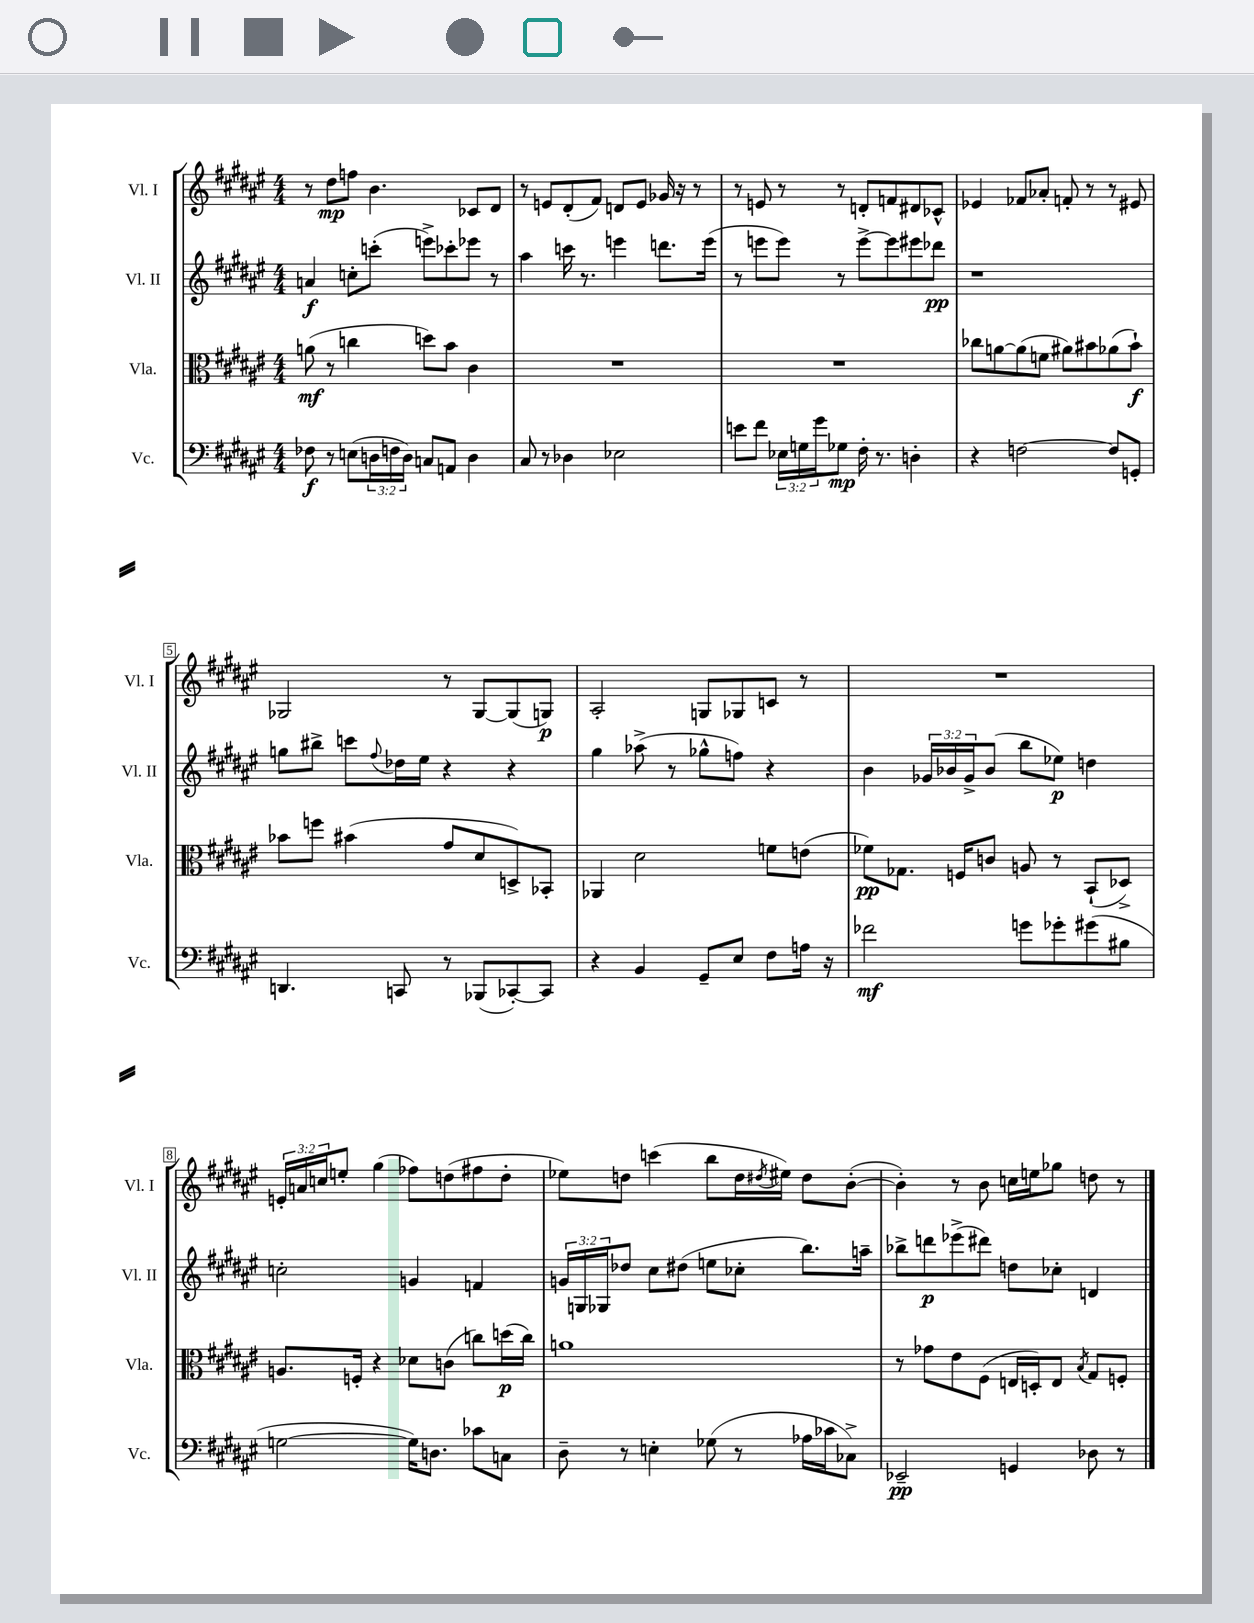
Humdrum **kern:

**kern	**kern	**kern	**kern
*staff4	*staff3	*staff2	*staff1
*clefF4	*clefC3	*clefG2	*clefG2
*k[f#c#g#d#a#e#]	*k[f#c#g#d#a#e#]	*k[f#c#g#d#a#e#]	*k[f#c#g#d#a#e#]
*M4/4	*M4/4	*M4/4	*M4/4
8F-\	(8a\	4a/	8r
8r	8r	.	8dd#\L
(8E\L	4cc\	8cc'\L	8ff\J
24D\L	.	(8ccc'\J	4.b\
24F\	.	.	.
24D\JJ)	.	.	.
8C/L	8dd\L)	8eee^\L)	.
8AA/J	8b\J	8ccc-'\	.
4D\	4c#\	8eee-\J	8c-/L
.	.	8r	8d#/J
=	=	=	=
8C#/	1r	4aa#\	8r
8r	.	.	8e/L
4D-\	.	16ccc\	(8d#'/
.	.	8.r	.
.	.	.	8f#/J)
2E-\	.	4eee\	8d/L
.	.	.	8e/J
.	.	8.ddd\L	16g-/
.	.	.	16r
.	.	.	8r
.	.	(16eee\Jk	.
=	=	=	=
8e\L	1r	8r	8r
8f#\J	.	8eee\L	8e/
24E-\LL	.	8eee\J)	8r
24G\	.	.	.
24g#\J	.	.	.
8G-\J	.	8r	8r
16F#'\	.	[8eee^\L	8d'/L
8.r	.	.	.
.	.	8eee\]	8f/
4D'\	.	8eee#\	8d#/
.	.	8ddd-\J	8c-^^/J
=	=	=	=
4r	8cc-\L	1r	4e-/
.	[8a\	.	.
[2F\	(8a\]	.	8f-/L
.	8f\J	.	8a-'/J
.	8a#\L)	.	8f'/
.	8b#\	.	8r
8F/]L	(8a-\	.	8r
8GG'/J	8b#`\J)	.	8e#/
=	=	=	=
4.DD/	8b-\L	8gg\L	2G-/
.	8ff\J	8bb#^\J	.
.	(4b#\	8ccc\L	.
.	.	8qqff#/	.
8CC/	.	16dd-\L	.
.	.	16ee#\JJ	.
8r	8g#/L	4r	8r
(8BBB-/L	8d#/	.	[8G-/L
[8CC-'/)	8D^/)	4r	(8G-/]
8CC-/]J	8BB-'/J	.	8G/J)
=	=	=	=
4r	4AA-/	4gg#\	2A#'/
4BB/	2d#\	(8aa-^\	.
.	.	8r	.
8GG#~/L	.	8gg-^^\L	8G/L
8E#/J	.	8ff\J)	8G-/
8F#\L	8f\L	4r	8c/J
16A\Jk	(8e\J	.	8r
16r	.	.	.
=	=	=	=
2f-\	8f-\L)	4b\	1r
.	8.G-\J	.	.
.	.	24g-/LL	.
.	.	24b-/	.
.	16F/LK	.	.
.	.	24g-^/J	.
.	8c/J	(8b-/J	.
8g\L	8A/	8bb\L	.
8g-'\	8r	8ee-\J)	.
(8g#\	(8BB`/L	4dd\	.
8B#\J	8D-^/J)	.	.
=	=	=	=
[2G\	8.A/L	2cc'\	24e'/LL
.	.	.	24a/
.	.	.	24cc/J
.	.	.	8ee'/J
.	16F'/Jk	.	.
.	4r	.	(4gg#\
16G\]LK)	8d-\L	4g/	8ff-\L)
8.D\J	.	.	.
.	(8c\J	.	(8dd\
8c-\L	8cc\L)	4f/	8ff#\
8C\J	(16dd\L	.	8dd'\J
.	16cc\JJ)	.	.
=	=	=	=
8D#~\	1a	24g/LL	8ee-\L)
.	.	24G/	.
.	.	24G-/J	.
8r	.	8dd-/J	8dd\J
4E'\	.	8cc#\L	(4ccc\
.	.	(8dd#\J	.
(8G-\	.	8ee\L	8bb\L
8r	.	8cc-'\J	16dd\L
.	.	.	8qdd#/
.	.	.	16ee#\JJ)
16A-\LL	.	8.bb\L)	8dd#\L
16c-\J	.	.	.
8C-^\J)	.	.	([8b'\J
.	.	16aa~\Jk	.
=	=	=	=
2EE-~/	8r	8bb-^\L	4b'\])
.	8g-\L	8ddd\	.
.	8e#\	(8eee-^\	8r
.	(8F#\J	8ddd#\J)	8b\
4GG/	16E/LL	8dd\L	16cc\LL
.	16D'/J)	.	16ee\J
.	8E/J	8cc-'\J	8gg-\J
.	8qB/	.	.
8D-\	8G#/L	4d/	8dd\
8r	8F'/J	.	8r
==	==	==	==
*-	*-	*-	*-
